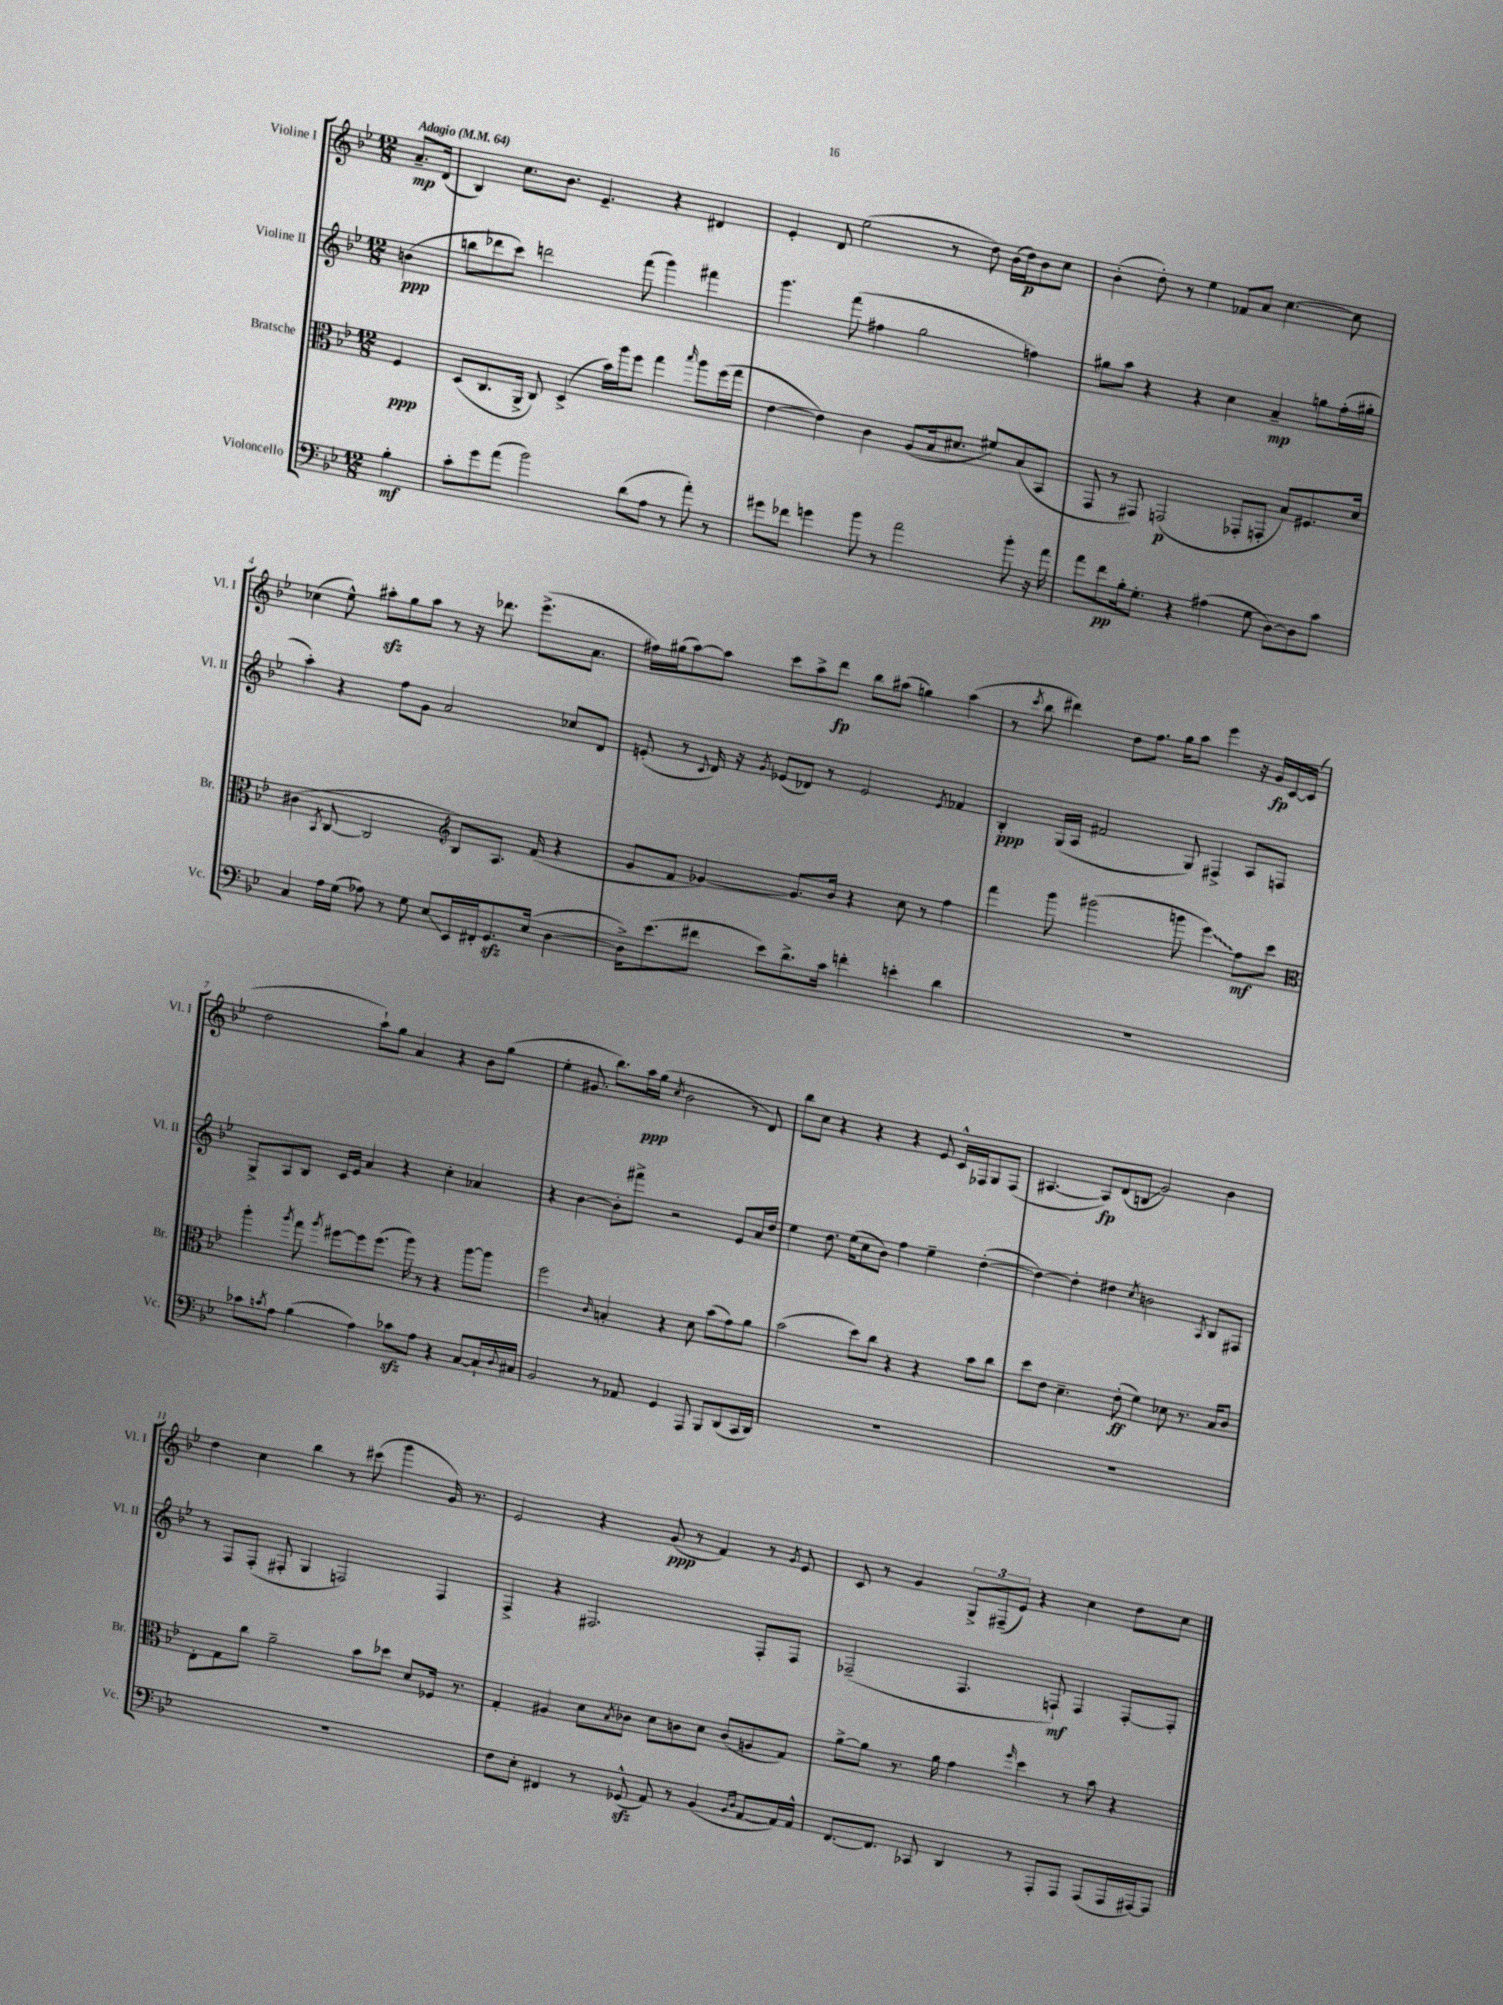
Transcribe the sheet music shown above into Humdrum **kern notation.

**kern	**kern	**kern	**kern
*staff4	*staff3	*staff2	*staff1
*clefF4	*clefC3	*clefG2	*clefG2
*k[b-e-]	*k[b-e-]	*k[b-e-]	*k[b-e-]
*M12/8	*M12/8	*M12/8	*M12/8
*MM64	*MM64	*MM64	*MM64
4B-'\	4F/	(4b\	8.a~/L
.	.	.	(16d/Jk
=	=	=	=
8c'\L	(8D/L	8bb\L	4B-/)
8g\	8.C/	8ddd-\	.
(8a\J	.	8ccc\J)	8.cc\L
.	16AA^/Jk	.	.
2b-\)	8C/)	2ddd\	.
.	.	.	8.b-\J
.	(4D^/	.	.
.	.	.	4.e-~/
.	16b-\LL)	.	.
.	16aa\J	.	.
(8d\L	8ff\J	(8fff\	.
8A\J	4gg\	4ggg\)	4r
8r	.	.	.
.	16qqbb-/	.	.
8a'\)	8aa\L	4fff#\	4d#/
8r	(16ff\L	.	.
.	16gg\JJ	.	.
=	=	=	=
8g#\L	[4e-\	4.ggg\	4e-'/
8f-\J	.	.	.
4g\	4e-\])	.	8d/
.	.	(8fff\	(2ee-\
8b-\	4c\	4ff#\	.
8r	.	.	.
2a\	(8A/L	2gg\	.
.	16B-/k	.	8r
.	8.d#/J	.	.
.	.	.	8dd\)
.	8f#/L)	.	(16b-\LL
.	.	.	16dd\J)
8b-'\	(8B-/	4ff\)	8b-\
16r	8BB-/J	.	8cc\J
16a\	.	.	.
=	=	=	=
8a\L	8GG/	8gg#\L	(4b-'\
8f\	8r	8aa\J	.
16B-'\k	8GG#/)	4r	8dd'\)
8.G'\J	.	.	.
.	(2GG/	.	8r
4r	.	4r	4ee-\
(4A#\	.	4cc\	8f-/L
.	8GG-'/L	.	8a/J
8G\	8GG'/J	4a~/	[4.cc\
[8D\L)	8B-/L)	.	.
8D\]	8.F#/	8gg\L	.
8c\J	.	(16ff'\L	8cc\]
.	16d/Jk	16gg#'\JJ	.
=	=	=	=
4C/	(4c#\	4aa'\)	(4cc-\
.	8qBB-/	.	.
16A\LL	[8C/	4r	8ee-^^\)
(16G\JJ	.	.	.
8A-\)	2C/]	.	8aa#'\L
8r	.	8ff\L	8gg\
8G\	.	8g\J	8aa#\J
8E-/L	.	2a/	8r
*	*clefG2	*	*
16EE-/L	8B-/L)	.	16r
16FF#'/J	.	.	8.ddd-\
8.GG/	8.A/J	.	.
.	.	.	(8.eee-^\L
(16E-/Jk	(16f/	.	.
[4D\	4r	8cc-/L	.
.	.	.	8.a\J
.	.	8d/J	.
=	=	=	=
16D^\]LK)	8g/L	(8e'/	16ff#\LL)
(8.e-\	.	.	(16gg#\J
.	8f/J	8r	[8aa\)
.	.	8qqc/	.
8f#\J	[4g-/)	16d/)	8aa\]J
.	.	16r	.
.	.	8qg/	.
8e-\L)	.	(8e-/L	8ccc\L
8.d^\	8.g-/]L	8d-/J)	8aa^\
.	.	8r	8ddd\J
16c\Jk	16b-/Jk	.	.
4f'\	4r	2e-/	8bb-\L
.	.	.	(8aa#\J
4e'\	8cc\	.	4gg\)
.	8r	.	.
.	.	8qe-/	.
4d\	4ff\	4f-/	(4aa#\
=	=	=	=
1.r	4fff\	4B-'/	8r
.	.	.	8qccc/
.	.	.	8bb-\
.	8ggg\	(16G/LL	4ddd#\)
.	.	16A/JJ	.
.	(2ggg#\	2f#/	.
.	.	.	8dd\L
.	.	.	8.ff\J
.	.	.	16gg\LK
.	8ggg\	8G/)	8aa\J
.	4eee-\)	4F#^/	4eee-\
.	8ff\L	8A/L	16r
.	.	.	16g/LL
.	8ccc\J	8F/J	[16c/
.	.	.	(16c/]JJ
=	=	=	=
*	*clefC3	*	*
8c-\L	4aa'\	8G^/L	2dd\
8qc/	.	.	.
8A\J	.	8A/	.
.	8qaa/	.	.
(4B-\	8gg\	8B-/J	.
.	8qaa/	.	.
.	[8ff#\L	16c/LL	.
.	.	16e-/JJ	.
4A\)	8ff#\]	4a/	8aa`\L)
.	(8.ff#\J	.	8gg\J
8c-\L	.	4r	4a/
.	16aa\)	.	.
8A\J	8r	.	.
4r	4r	4cc'\	4r
[8C/L	[8aa\L	4a-/	8b-\L
16C`/]L	8aa\]J	.	(8gg\J
8qqD/	.	.	.
16C#/JJ	.	.	.
=	=	=	=
2BB-/	2ff\	4r	4ee-'\
.	.	[4b-\	8.g#/
.	.	.	8.bb-\L)
.	16qqc/	.	.
8r	4B'/	8b-'\]L	.
8AA-/	.	8fff#^\J	16aa\L
.	.	.	(16gg\JJ
.	.	.	8qcc/
4GG/	4r	2r	2b-\
8AAA/	8d\	.	.
8BBB-/L	(8b-\L	.	.
(8DD/	8g\)	8e-/L	8r
16CC/L	8a\J	16a/L	8d/)
16DD/JJ)	.	16dd/JJ	.
=	=	=	=
1.r	(2b-\	4ee-\	8bb-\L
.	.	.	8cc\J
.	.	8.dd\	4r
.	.	(16ee-\LK	.
.	8dd\L)	8cc\	4r
.	8cc\J	8b-\J)	.
.	4r	4ff\	4r
.	4r	4ee-~\	8e-/
.	.	.	16c^^/LL
.	.	.	16F-/J
.	8b-\L	([4dd'\	8G/
.	8cc\J	.	(8F-/J
=	=	=	=
1.r	8dd\L	4dd\_)	[4.A#/
.	8e-\J	.	.
.	4.d~\	4dd'\]	.
.	.	.	8A#/]L)
.	.	4dd#\	(8d/
.	(8e-'\	.	8B/J
.	.	8qcc/	.
.	4f\)	2b\	2g/)
.	8d-\	.	.
.	8.r	.	.
.	.	8qA/	.
.	.	8B-/L	4b-\
.	16B-/LK	.	.
.	8c/J	8F#/J	.
=	=	=	=
1.r	8E-'\L	8r	4dd\
.	8G\	8F/L	.
.	8cc\J	(8F'/J	4cc\
.	2a~\	8F#'/	.
.	.	4G/	4bb-\
.	.	2F/)	8r
.	8b-\L	.	(8ccc#\
.	8dd-\J	.	4ggg\
.	8d/L	.	.
.	16F-/Jk	4F/	16g/)
.	8.r	.	8.r
=	=	=	=
8F\L	4G'/	4F^/	2e-/
8E-'\J	.	.	.
4FF#/	4A#/	4r	.
8r	8d\L	2.F#/	4r
.	8qB-/	.	.
(8GG-^^/	8c-\J	.	.
8AA/)	8d\L	.	(8g/
8r	8c\	.	8r
(4BB-/	8d\J	.	4f/)
.	(8c/L	.	.
16qqBB-/LL	.	.	.
16qqD/JJ	.	.	.
[8AA/L	8A/	8F#'/L	8r
.	.	.	8qg/
16AA/]L)	8G/J)	8F#/J	8e-/
16AA^^/JJ	.	.	.
=	=	=	=
[8.FF/L	[8a^\L	(2F-~/	8c/
.	8a\]J	.	8r
8.FF/]J	.	.	.
.	8.r	.	4g/
8CC-/	.	.	.
.	16a\	.	.
4DD/	4g\	4.F-/	12G^/L
.	.	.	(12F#~/
.	.	.	12e-/J)
.	16qqff/	.	.
8r	4dd\	.	4r
8AAA'/L	.	8F`/)	.
8AAA/J	8r	4F/	4cc\
(8AAA/L	8b-\	.	.
16AAA/L	4r	[8F'/L	8dd\L
[16AAA#/J)	.	.	.
8AAA#/]J	.	8F'/]J	8cc\J
==	==	==	==
*-	*-	*-	*-
